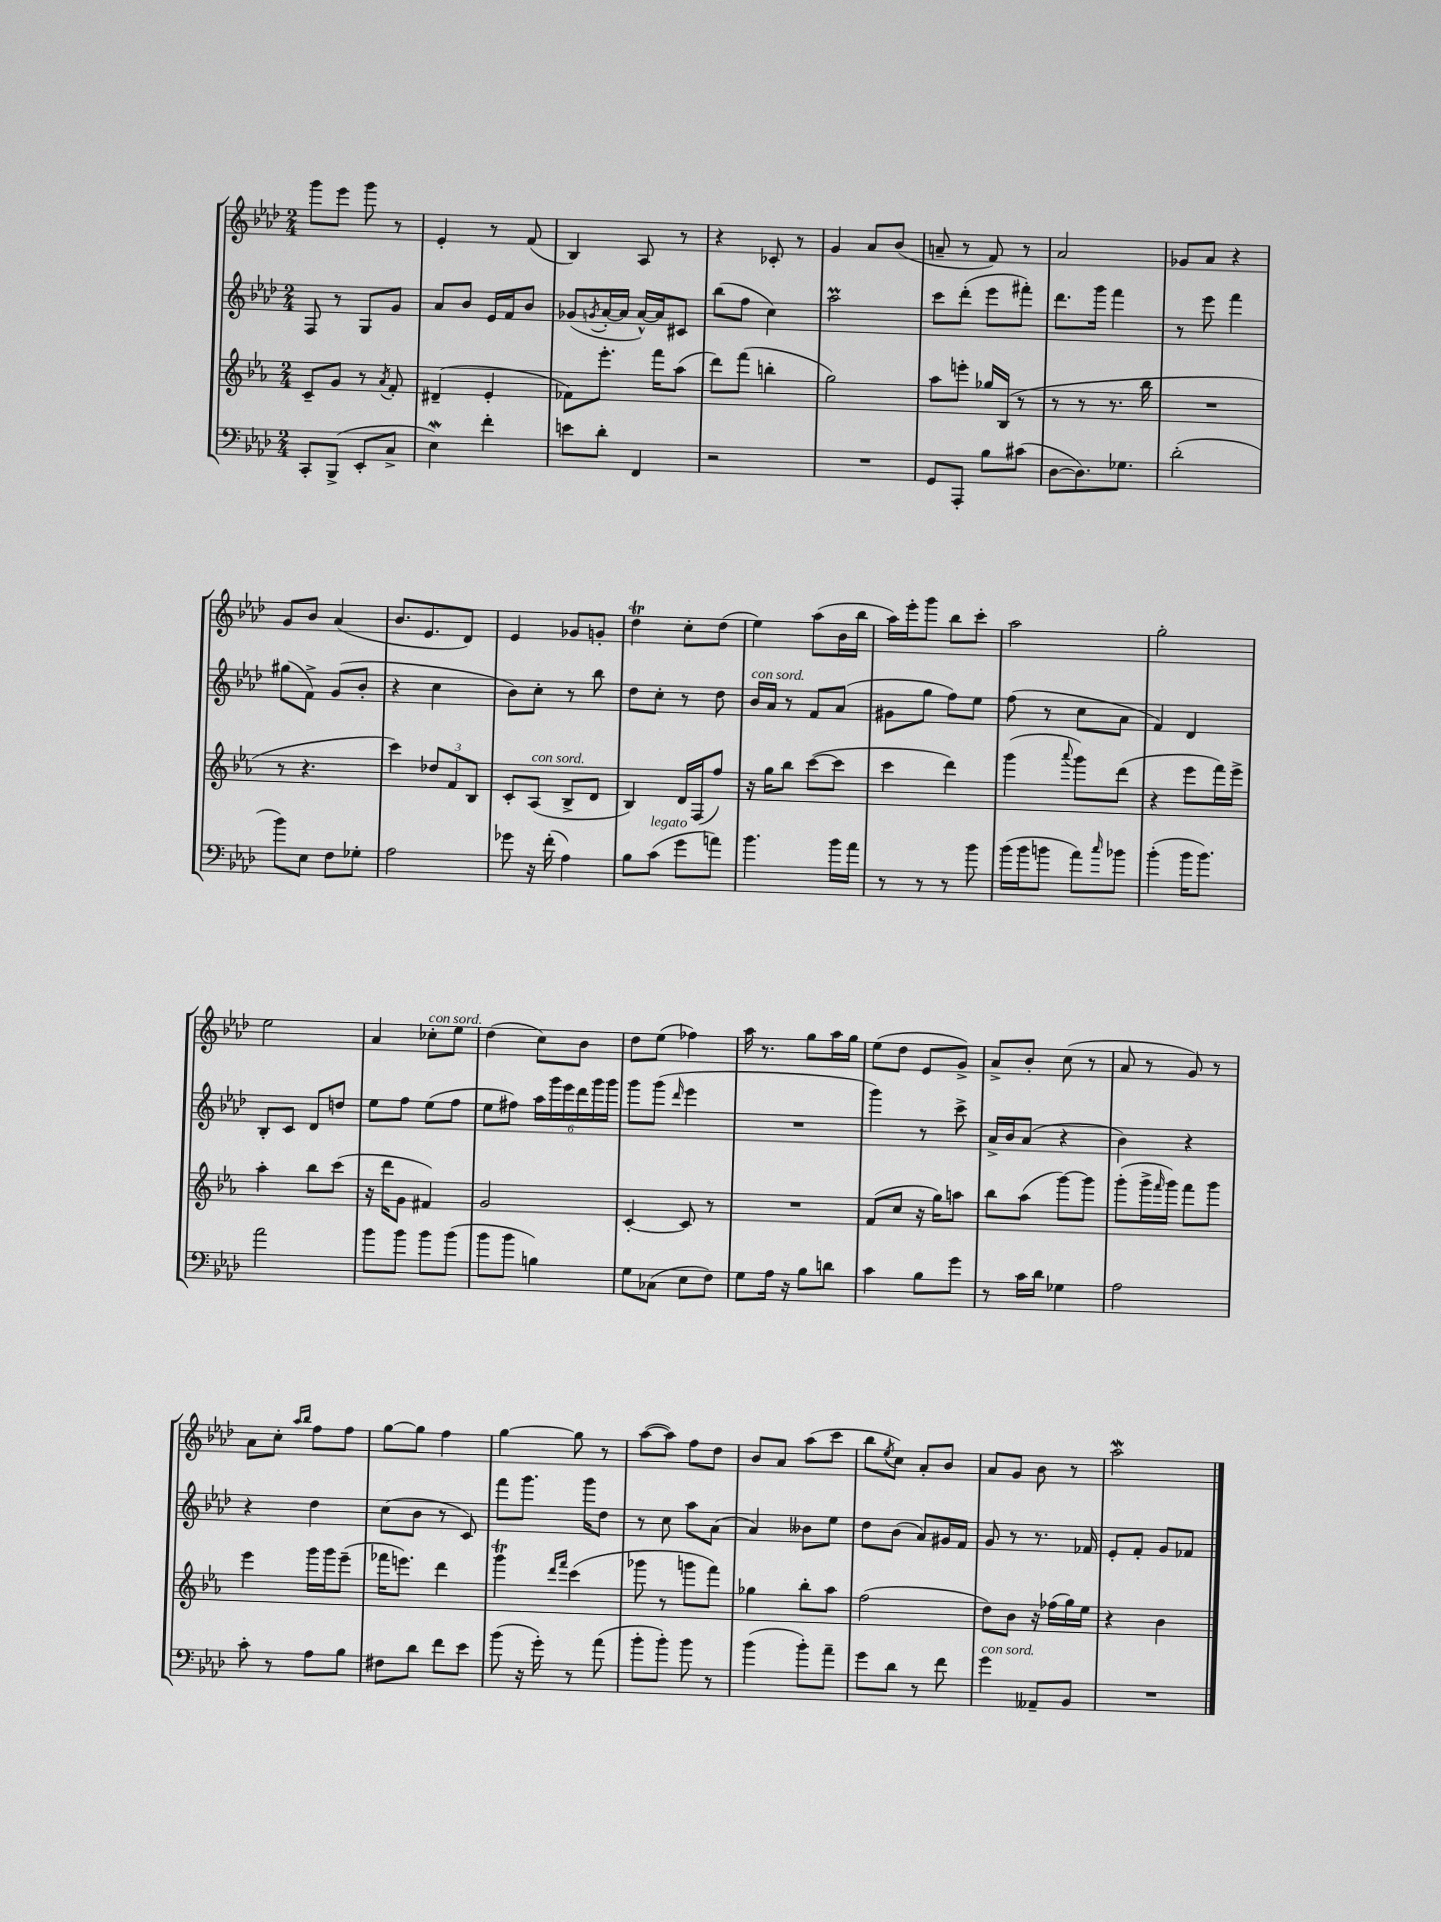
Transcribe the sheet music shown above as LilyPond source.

<<
\new StaffGroup <<
\new Staff = "s0" {
    \clef treble \key aes \major \numericTimeSignature \time 2/4
    g'''8 ees'''8 g'''8 r8 |
    ees'4-. r8 f'8( |
    bes4) aes8 r8 |
    r4 ces'8-. r8 |
    g'4 aes'8 bes'8( |
    a'8-- r8 f'8) r8 |
    aes'2 |
    ges'8 aes'8 r4 |
    g'8 bes'8 aes'4( |
    bes'8. ees'8. des'8) |
    ees'4 ges'8 g'8-. |
    des''4\trill c''8-. des''8( |
    ees''4) aes''8( bes'16 bes''16 |
    aes''16) ees'''16-. g'''8 bes''8 c'''8-. |
    aes''2 |
    g''2-. |
    ees''2 |
    aes'4 ces''8-.^\markup { \italic "con sord." } ees''8 |
    des''4( c''8) bes'8 |
    des''8 ees''8( fes''4) |
    aes''16 r8. g''8 aes''16 g''16 |
    ees''8( des''8 ees'8 g'8->) |
    aes'8-> bes'8-. c''8( r8 |
    aes'8 r8 g'8) r8 |
    aes'8 c''8-. \grace { aes''16 bes''16 } f''8 f''8 |
    g''8~ g''8 f''4 |
    g''4~ g''8 r8 |
    aes''8~( aes''8) f''8 des''8 |
    bes'8 aes'8 aes''8( c'''8 |
    bes''8 \acciaccatura { ees''8 } c''8) aes'8-. bes'8 |
    aes'8 g'8 bes'8 r8 |
    aes''2\mordent \bar "|." |
}
\new Staff = "s1" {
    \clef treble \key aes \major \numericTimeSignature \time 2/4
    f8 r8 g8 g'8 |
    aes'8 bes'8 ees'16 f'16 bes'8 |
    ges'8( \acciaccatura { g'8 } aes'16~-. aes'16 aes'16~-^) aes'16 cis'8 |
    bes''8( f''8 c''4) |
    aes''2\prall |
    c'''8 des'''8-.( ees'''8 fis'''8-.) |
    des'''8. g'''16 f'''4 |
    r8 ees'''8 f'''4 |
    gis''8( f'8->) g'8( bes'8-. |
    r4 c''4 |
    bes'8) c''8-. r8 bes''8 |
    des''8 c''8-. r8 des''8 |
    bes'16^\markup { \italic "con sord." } aes'16 r8 f'8 aes'8( |
    gis'8 g''8 f''8) ees''8 |
    f''8( r8 c''8 aes'8 |
    f'4) des'4 |
    bes8-. c'8 des'8 d''8 |
    ees''8 f''8 ees''8( f''8 |
    ees''8 fis''8) \tuplet 6/4 { aes''16 g'''16 ees'''16 des'''16 g'''16 g'''16 } |
    g'''8 g'''8( \grace { des'''16 } ees'''4 |
    R2 |
    g'''4) r8 c'''8-> |
    aes'16-> bes'16 aes'8( r4 |
    bes'4) r4 |
    r4 des''4 |
    c''8( bes'8 r8 c'8) |
    f'''8 g'''8. g'''16 des''8 |
    r8 c''8 aes''8 aes'8( |
    aes'4) beses'8 ees''8 |
    des''8 bes'8( aes'8) gis'16 f'16 |
    g'8 r8 r8. fes'16 |
    ees'8-. f'8-. g'8 fes'8 \bar "|." |
}
\new Staff = "s2" {
    \clef treble \key ees \major \numericTimeSignature \time 2/4
    c'8-- g'8 r8 \acciaccatura { aes'8 } f'8-. |
    dis'4--( ees'4-. |
    fes'8) ees'''8.-. f'''16 aes''8( |
    d'''8) f'''8( b''4-. |
    g''2) |
    aes''8 e'''8-. ges''16 bes16( r8 |
    r8 r8 r8. bes''16 |
    R2 |
    r8 r4. |
    c'''4) \tuplet 3/2 { des''8 f'8 bes8 } |
    c'8-. aes8^\markup { \italic "con sord." }( bes8-> d'8 |
    bes4) d'16 f16( f''8) |
    r16 g''16 bes''8 c'''8~( c'''8 |
    c'''4 d'''4) |
    g'''4( \appoggiatura { aes'''8 } g'''8) d'''8( |
    r4 ees'''8 f'''16) ees'''16-> |
    aes''4-. bes''8 c'''8( |
    r16 d'''16 g'8 fis'4) |
    g'2 |
    c'4~-. c'8 r8 |
    R2 |
    f'8( c''8 r16 g''16) a''8 |
    bes''8 aes''8( g'''8~) g'''8 |
    g'''8-.( g'''16-> \grace { f'''16 } g'''16) f'''8 g'''8 |
    ees'''4 g'''16 g'''16 ees'''8--( |
    fes'''16 e'''8.) d'''4 |
    g'''4\trill \grace { d'''16 f'''16 } c'''4( |
    ges'''8 r8 g'''8 f'''8) |
    ges''4 bes''8-. aes''8 |
    f''2( |
    d''8) bes'8 r16 fes''16( g''16) ees''16 |
    r4 bes'4 \bar "|." |
}
\new Staff = "s3" {
    \clef bass \key aes \major \numericTimeSignature \time 2/4
    c,8-. bes,,8->( ees,8-. c8-> |
    ees4\mordent) f'4-. |
    e'8 des'8-. f,4 |
    r2 |
    R2 |
    g,8 aes,,8-. bes8 cis'8( |
    des8~ des8.) ges8. |
    des'2-.( |
    bes'8) ees8 f8 ges8-. |
    aes2 |
    ges'8 r16 f'16-.( aes4) |
    bes8 c'8^\markup { \italic "legato" }( g'8 a'8) |
    bes'4. bes'16 aes'16 |
    r8 r8 r8 bes'8 |
    bes'16( bes'16 b'8 aes'8) \grace { c''16 } bes'8 |
    bes'4-.( bes'16 bes'8.) |
    aes'2 |
    bes'8 bes'8 bes'8 bes'8( |
    bes'8 bes'8 b4) |
    g8 ces8( ees8 f8) |
    g8 aes16 r16 bes8 d'8 |
    c'4 bes8 g'8 |
    r8 c'16 des'16 ges4 |
    aes2 |
    c'8-. r8 aes8 bes8 |
    fis8 des'8 f'8 ees'8 |
    bes'8( r16 g'16-.) r8 aes'8( |
    bes'8-. bes'8-.) bes'8 r8 |
    bes'4( bes'8-.) aes'8-- |
    g'8 des'8 r8 f'8 |
    g'4^\markup { \italic "con sord." } aeses,8-- bes,8 |
    R2 \bar "|." |
}
>>
>>
\layout { \context { \Score \remove "Bar_number_engraver" } }
